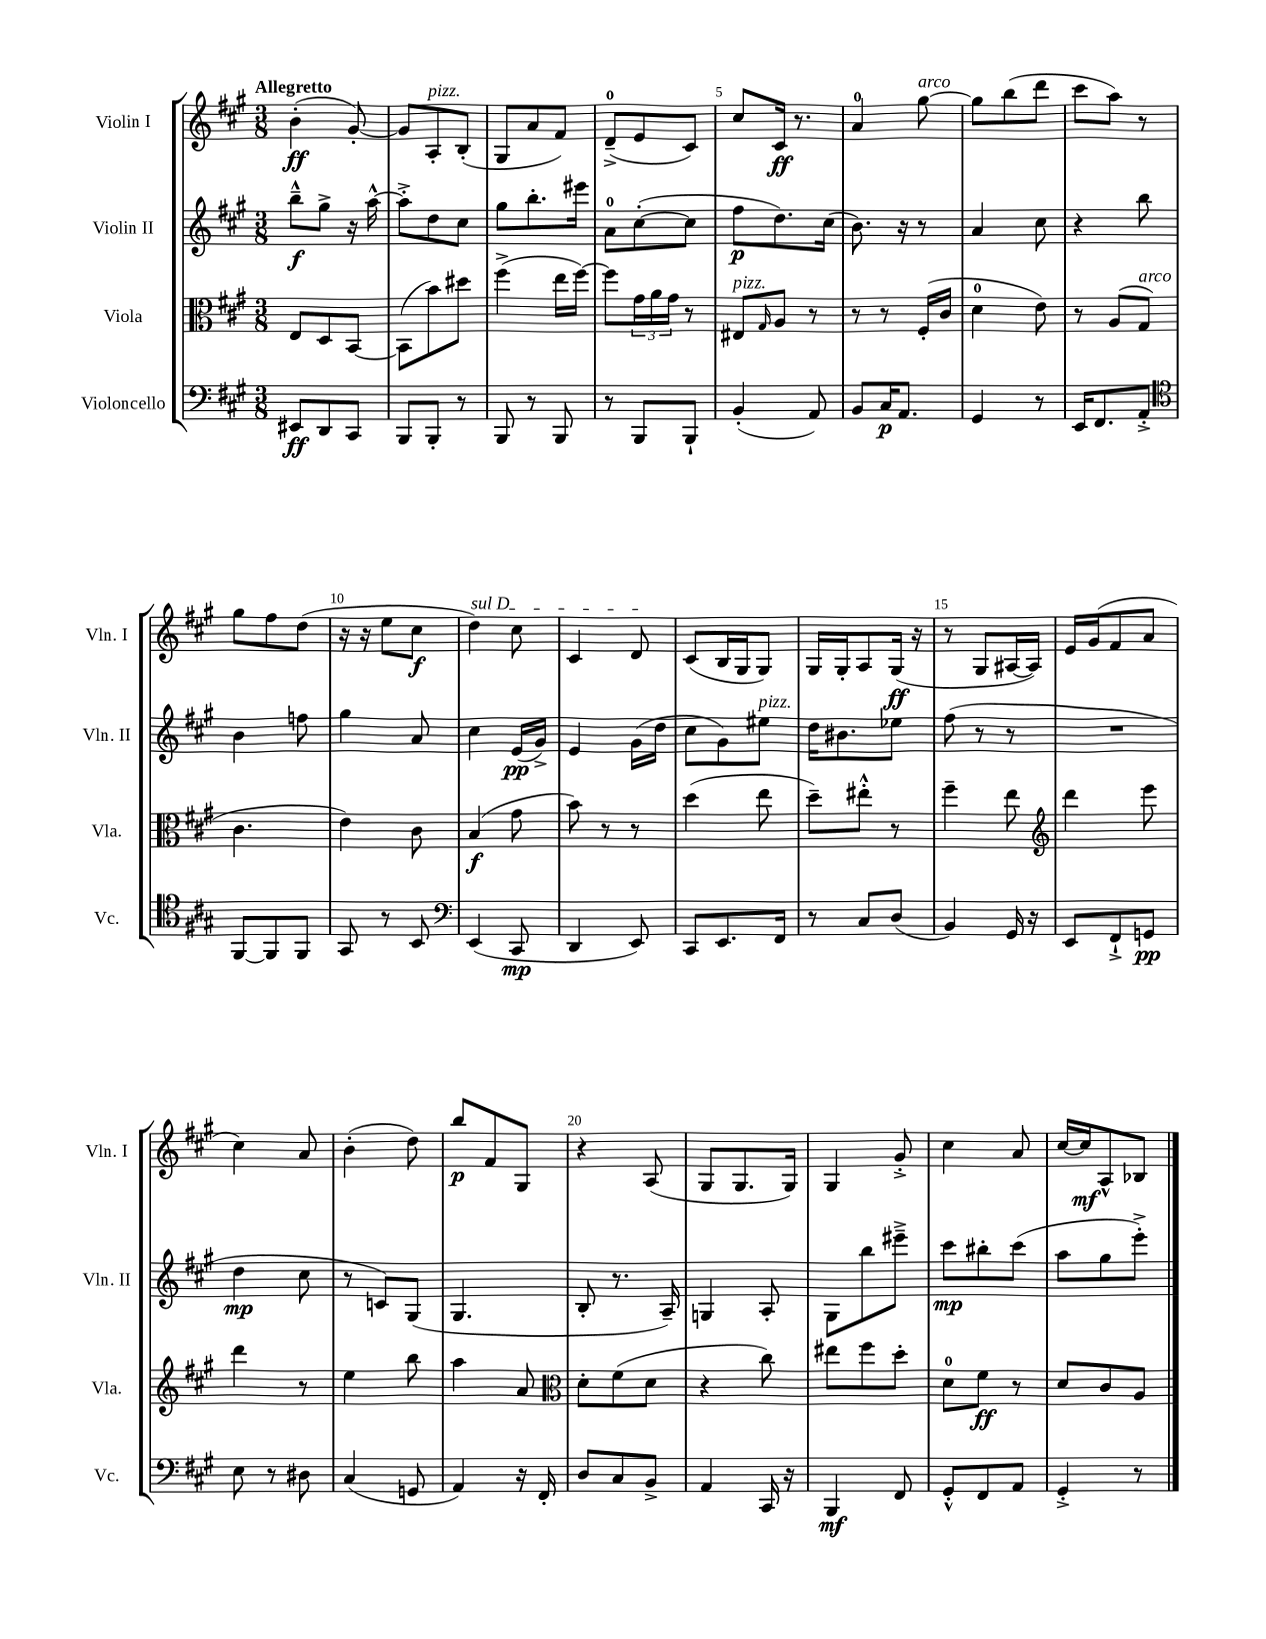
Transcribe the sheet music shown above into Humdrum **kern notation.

**kern	**kern	**kern	**kern
*staff4	*staff3	*staff2	*staff1
*clefF4	*clefC3	*clefG2	*clefG2
*k[f#c#g#]	*k[f#c#g#]	*k[f#c#g#]	*k[f#c#g#]
*M3/8	*M3/8	*M3/8	*M3/8
8EE#/L	8E/L	8bb~^^\L	(4b'\
8DD/	8D/	8gg#^\J	.
8CC#/J	[8BB/J	16r	[8g#'/)
.	.	[16aa^^\	.
=	=	=	=
8BBB/L	(8BB\]L	8aa'^\]L	8g#/]L
8BBB'/J	8b\)	8dd\	8A'/
8r	8dd#\J	8cc#\J	(8B'/J
=	=	=	=
8BBB/	(4ff#^\	8gg#\L	8G#/L
8r	.	8.bb'\	8a/
8BBB/	16ee\LL	.	8f#/J)
.	[16ff#\JJ)	16eee#\Jk	.
=	=	=	=
8r	8ff#\]L	8a\L	(8d~^/L
8BBB/L	24g#\L	([8cc#'\	8e/
.	24a\	.	.
.	24g#\JJ	.	.
8BBB`/J	8r	8cc#\]J	8c#/J)
=	=	=	=
(4BB'/	8E#/L	8ff#\L	8cc#/L
.	16qqG#/	.	.
.	8A/J	8.dd\)	16c#/Jk
.	.	.	8.r
8AA/)	8r	.	.
.	.	(16cc#\Jk	.
=	=	=	=
8BB/L	8r	8.b\)	4a/
16C#/K	8r	.	.
8.AA/J	.	16r	.
.	(16F#'/LL	8r	[8gg#\
.	16c#/JJ	.	.
=	=	=	=
4GG#/	4d\	4a/	8gg#\]L
.	.	.	(8bb\
8r	8e\)	8cc#\	8ddd\J
=	=	=	=
16EE/LK	8r	4r	8ccc#\L
8.FF#/	.	.	.
.	(8A/L	.	8aa\J)
8AA'^/J	8G#/J	8bb\	8r
=	=	=	=
*clefC4	*	*	*
[8FF#/L	4.c#\	4b\	8gg#\L
8FF#/]	.	.	8ff#\
8FF#/J	.	8ff\	(8dd\J
=	=	=	=
8GG#/	4e\)	4gg#\	16r
.	.	.	16r
8r	.	.	8ee\L
8BB/	8c#\	8a/	8cc#\J
=	=	=	=
*clefF4	*	*	*
(4EE/	(4B/	4cc#\	4dd\)
8CC#/	8g#\	(16e/LL	8cc#\
.	.	16g#^/JJ)	.
=	=	=	=
4DD/	8b\)	4e/	4c#/
.	8r	.	.
8EE/)	8r	(16g#\LL	8d/
.	.	16dd\JJ	.
=	=	=	=
8CC#/L	(4dd\	8cc#\L	(8c#/L
8.EE/	.	8g#\)	16B/L
.	.	.	16G#/J
.	8ee\	8ee#\J	8G#/J)
16FF#/Jk	.	.	.
=	=	=	=
8r	8dd~\L)	16dd\LK	16G#/LL
.	.	8.b#\	16G#'/J
8C#/L	8ee#'^^\J	.	8A/
(8D/J	8r	8ee-\J	(16G#/Jk
.	.	.	16r
=	=	=	=
4BB/)	4ff#~\	(8ff#\	8r
.	.	8r	8G#/L
16GG#/	8ee\	8r	[16A#/L
16r	.	.	16A#/]JJ)
=	=	=	=
*	*clefG2	*	*
8EE/L	4ddd\	4.r	16e/LL
.	.	.	(16g#/J
8FF#`^/	.	.	8f#/
8GG/J	8eee\	.	8a/J
=	=	=	=
8E\	4ddd\	4dd\	4cc#\)
8r	.	.	.
8D#\	8r	8cc#\	8a/
=	=	=	=
(4C#/	4ee\	8r	(4b'\
.	.	8c/L)	.
8GG/	8bb\	(8G#/J	8dd\)
=	=	=	=
4AA/)	4aa\	4.G#/	8bb/L
.	.	.	8f#/
16r	8a/	.	8G#/J
16FF#'/	.	.	.
=	=	=	=
*	*clefC3	*	*
8D/L	8d'\L	8B'/	4r
8C#/	(8f#\	8.r	.
8BB^/J	8d\J	.	(8A/
.	.	16A~/)	.
=	=	=	=
4AA/	4r	4G/	8G#/L
.	.	.	8.G#/
16CC#/	8cc#\)	8A'/	.
16r	.	.	16G#/Jk)
=	=	=	=
4BBB/	8ee#\L	8G#\L	4G#/
.	8ff#\	8bb\	.
8FF#/	8dd'\J	8eee#~^\J	8g#'^/
=	=	=	=
8GG#'^^/L	8d\L	8ccc#\L	4cc#\
8FF#/	8f#\J	8bb#'\	.
8AA/J	8r	(8ccc#\J	8a/
=	=	=	=
4GG#'^/	8d/L	8aa\L	[16cc#/LL
.	.	.	16cc#/]J
.	8c#/	8gg#\	8A^^/
8r	8A/J	8eee'^\J)	8B-/J
==	==	==	==
*-	*-	*-	*-
